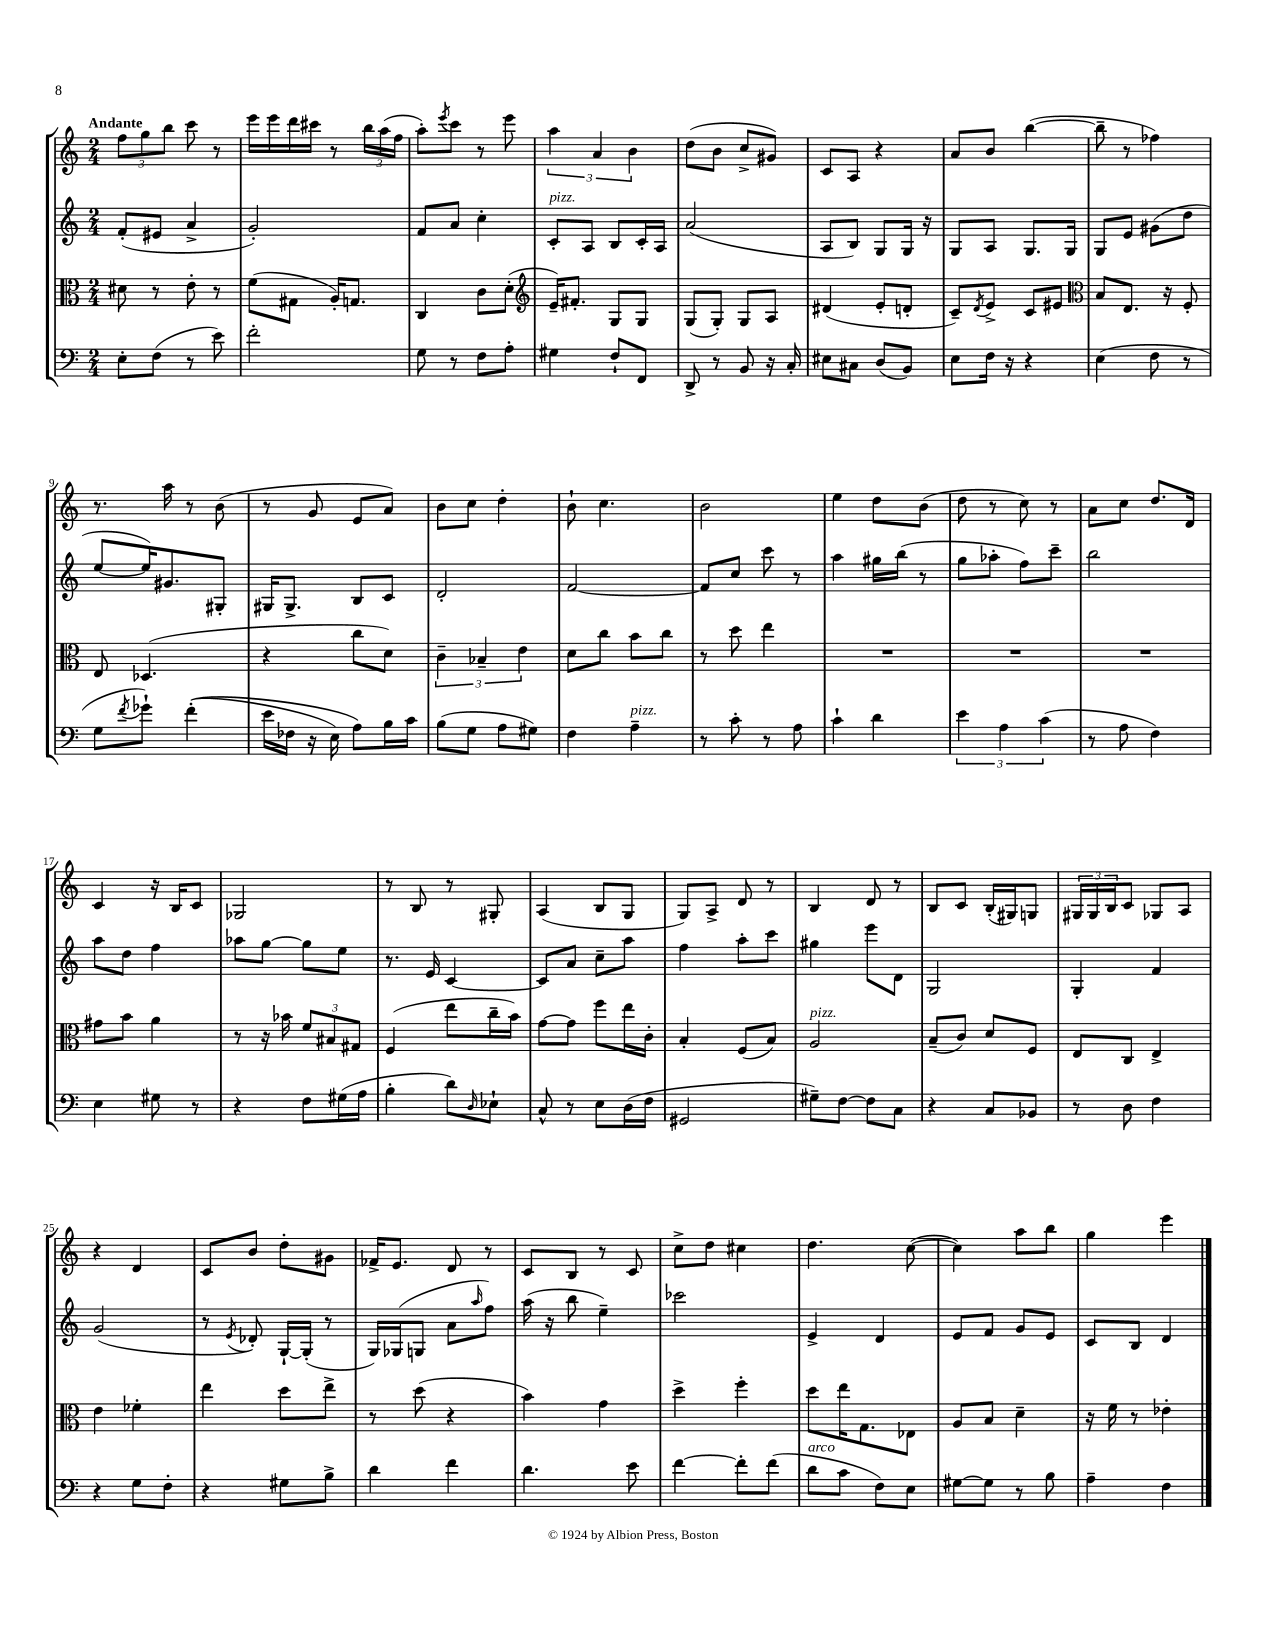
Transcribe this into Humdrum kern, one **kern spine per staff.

**kern	**kern	**kern	**kern
*part4	*part3	*part2	*part1
*staff4	*staff3	*staff2	*staff1
*clefF4	*clefC3	*clefG2	*clefG2
*k[]	*k[]	*k[]	*k[]
*M2/4	*M2/4	*M2/4	*M2/4
=1	=1	=1	=1
!	!	!	!LO:TX:a:B:t=Andante
8E'\L	8d#X\	(8f'/L	12ff\L
.	.	.	12gg\
(8F\J	8r	8e#X/J	.
.	.	.	12bb\J
8r	8e'\	4a^/	8ccc\
8e\)	8r	.	8r
=2	=2	=2	=2
2f'\	(8f\L	2g'/)	16eee\LL
.	.	.	16eee\
.	8G#X\J	.	16ddd\
.	.	.	16ccc#X\JJ
.	16A'/KL)	.	8r
.	8.Gn/J	.	.
.	.	.	24bb\LL
.	.	.	(24aa\
.	.	.	24ff\JJ
=3	=3	=3	=3
8G\	4C/	8f/L	8aa'\L)
.	.	.	8qeee/
8r	.	8a/J	8ccc\J
8F\L	8c\L	4cc'\	8r
8A'\J	(8d'\J	.	8eee\
=4	=4	=4	=4
*	*clefG2	*	*
!	!	!LO:TX:a:i:t=pizz.	!
4G#X\	16e~/KL)	8c'/L	6aa\
.	8.f#X'/J	.	.
.	.	8A/J	.
.	.	.	6a/
8F`/L	8G/L	8B/L	.
.	.	.	6b\
8FF/J	8G/J	16c'/L	.
.	.	16A/JJ	.
=5	=5	=5	=5
8DD^/	(8G/L	(2a/	(8dd\L
8r	8G'/J)	.	8b\J
8BB/	8G/L	.	8cc^/L
16r	8A/J	.	8g#X/J)
16C'/	.	.	.
=6	=6	=6	=6
8E#X\L	(4d#X/	8A/L	8c/L
8C#X\J	.	8B/J)	8A/J
(8D/L	8e'/L	8G/L	4r
8BB/J)	8dn'/J	16G/Jk	.
.	.	16r	.
=7	=7	=7	=7
8E\L	8c~/L)	8G/L	8a/L
.	8qd/	.	.
16F\Jk	8e^/J	8A/J	8b/J
16r	.	.	.
4r	8c/L	8.G/L	([4bb\
.	8e#X/J	.	.
.	.	16G/Jk	.
=8	=8	=8	=8
*	*clefC3	*	*
(4E\	8B/L	8G/L	8bb~\]
.	8.E/J	8e/J	8r
8F\	.	(8g#X\L	4ff-X\)
.	16r	.	.
8r	8F'/	8dd\J	.
!!LO:LB:g=z
=9	=9	=9	=9
8G\L	8E/	[8ee/L	8.r
8qf/	.	.	.
8g-X`\J)	(4.D-X/	16ee/K])	.
.	.	8.g#X/	16aa\
((4f'\	.	.	8r
.	.	8G#X'/J	(8b\
=10	=10	=10	=10
16e\LL	4r	16G#X/KL	8r
16F-X\JJ	.	8.G#^/J	.
16r	.	.	8g/
16E\)	.	.	.
8A\L)	8cc\L	8B/L	8e/L
16B\L	8d\J)	8c/J	8a/J)
16c\JJ	.	.	.
=11	=11	=11	=11
(8B\L	6c~\	2d'/	8b\L
8G\J	.	.	8cc\J
.	6B-X~/	.	.
8A\L	.	.	4dd'\
.	6e\	.	.
8G#X\J)	.	.	.
=12	=12	=12	=12
4F\	8d\L	[2f/	8b`\
.	8cc\J	.	4.cc\
!LO:TX:a:i:t=pizz.	!	!	!
4A~\	8b\L	.	.
.	8cc\J	.	.
=13	=13	=13	=13
8r	8r	8f/L]	2b\
8c'\	8dd\	8cc/J	.
8r	4ee\	8ccc\	.
8A\	.	8r	.
=14	=14	=14	=14
4c`\	2r	4aa\	4ee\
4d\	.	16gg#X\LL	8dd\L
.	.	(16bb\JJ	.
.	.	8r	(8b\J
=15	=15	=15	=15
6e\	2r	8gg\L	8dd\
.	.	8aa-X'\J	8r
6A\	.	.	.
.	.	8ff\L)	8cc\)
(6c\	.	.	.
.	.	8ccc~\J	8r
=16	=16	=16	=16
8r	2r	2bb\	8a\L
8A\	.	.	8cc\J
4F\)	.	.	8.dd/L
.	.	.	16d/Jk
!!LO:LB:g=z
=17	=17	=17	=17
4E\	8g#X\L	8aa\L	4c/
.	8b\J	8dd\J	.
8G#X\	4a\	4ff\	16r
.	.	.	16B/KL
8r	.	.	8c/J
=18	=18	=18	=18
4r	8r	8aa-X\L	2G-X/
.	16r	[8gg\J	.
.	16b-X\	.	.
8F\L	12f/L	8gg\L]	.
.	12B#X/	.	.
(16G#X\L	.	8ee\J	.
.	12G#X/J	.	.
16A\JJ	.	.	.
=19	=19	=19	=19
4B'\	(4F/	8.r	8r
.	.	.	8B/
.	.	16e/	.
8d\L)	8ee\L	[4c/	8r
16qqD/	.	.	.
8E-X`\J	16cc~\L	.	8G#X'/
.	16b\JJ)	.	.
=20	=20	=20	=20
8C^^/	[8g\L	8c/L]	(4A/
8r	8g\J]	8a/J	.
8E\L	8ff\L	8cc~\L	8B/L
(16D\L	16ee\L	8aa\J	8G/J
16F\JJ	16c'\JJ	.	.
=21	=21	=21	=21
2GG#X/	4B'/	4ff\	8G/L)
.	.	.	8A^/J
.	(8F/L	8aa'\L	8d/
.	8B/J)	8ccc\J	8r
=22	=22	=22	=22
!	!LO:TX:a:i:t=pizz.	!	!
8G#X~\L)	2A/	4gg#X\	4B/
[8F\J	.	.	.
8F\L]	.	8eee\L	8d/
8C\J	.	8d\J	8r
=23	=23	=23	=23
4r	(8B~/L	2G/	8B/L
.	8c/J)	.	8c/J
8C/L	8d/L	.	(16B'/LL
.	.	.	16G#X/J)
8BB-X/J	8F/J	.	8Gn/J
=24	=24	=24	=24
8r	8E/L	4G'/	24G#X/LL
.	.	.	24G#/
.	.	.	24B/J
8D\	8C/J	.	8c/J
4F\	4E^/	4f/	8G-X/L
.	.	.	8A/J
!!LO:LB:g=z
=25	=25	=25	=25
4r	4e\	(2g/	4r
8G\L	4f-X'\	.	4d/
8F'\J	.	.	.
=26	=26	=26	=26
4r	4ee\	8r	8c/L
.	.	8qe/	.
.	.	8d-X'/)	8b/J
8G#X\L	8dd\L	[16G`/LL	8dd'\L
.	.	(16G'/JJ]	.
8B^\J	8ee^\J	8r	8g#X\J
=27	=27	=27	=27
4d\	8r	16G/LL)	16f-X^/KL
.	.	(16G-X/J	8.e/J
.	(8dd\	8Gn/J	.
4f\	4r	8a\L	8d/
.	.	16qqaa/	.
.	.	8ff\J)	8r
=28	=28	=28	=28
4.d\	4b\)	(16aa\	8c/L
.	.	16r	.
.	.	8bb\	8B/J
.	4g\	4ee~\)	8r
8e\	.	.	8c/
=29	=29	=29	=29
[4f\	4dd^\	2ccc-X\	8cc^\L
.	.	.	8dd\J
8f'\L]	4ff'\	.	4cc#X\
(8f\J	.	.	.
=30	=30	=30	=30
!LO:TX:a:i:t=arco	!	!	!
8d\L	8dd\L	4e^/	4.dd\
8c\J	16ee\K	.	.
.	8.G\	.	.
8F\L)	.	4d/	.
8E\J	8E-X\J	.	([8cc\
=31	=31	=31	=31
[8G#X\L	8A/L	8e/L	4cc\])
8G#\J]	8B/J	8f/J	.
8r	4d~\	8g/L	8aa\L
8B\	.	8e/J	8bb\J
=32	=32	=32	=32
4A~\	16r	8c/L	4gg\
.	16f\	.	.
.	8r	8B/J	.
4F\	4e-X'\	4d/	4eee\
==	==	==	==
*-	*-	*-	*-
